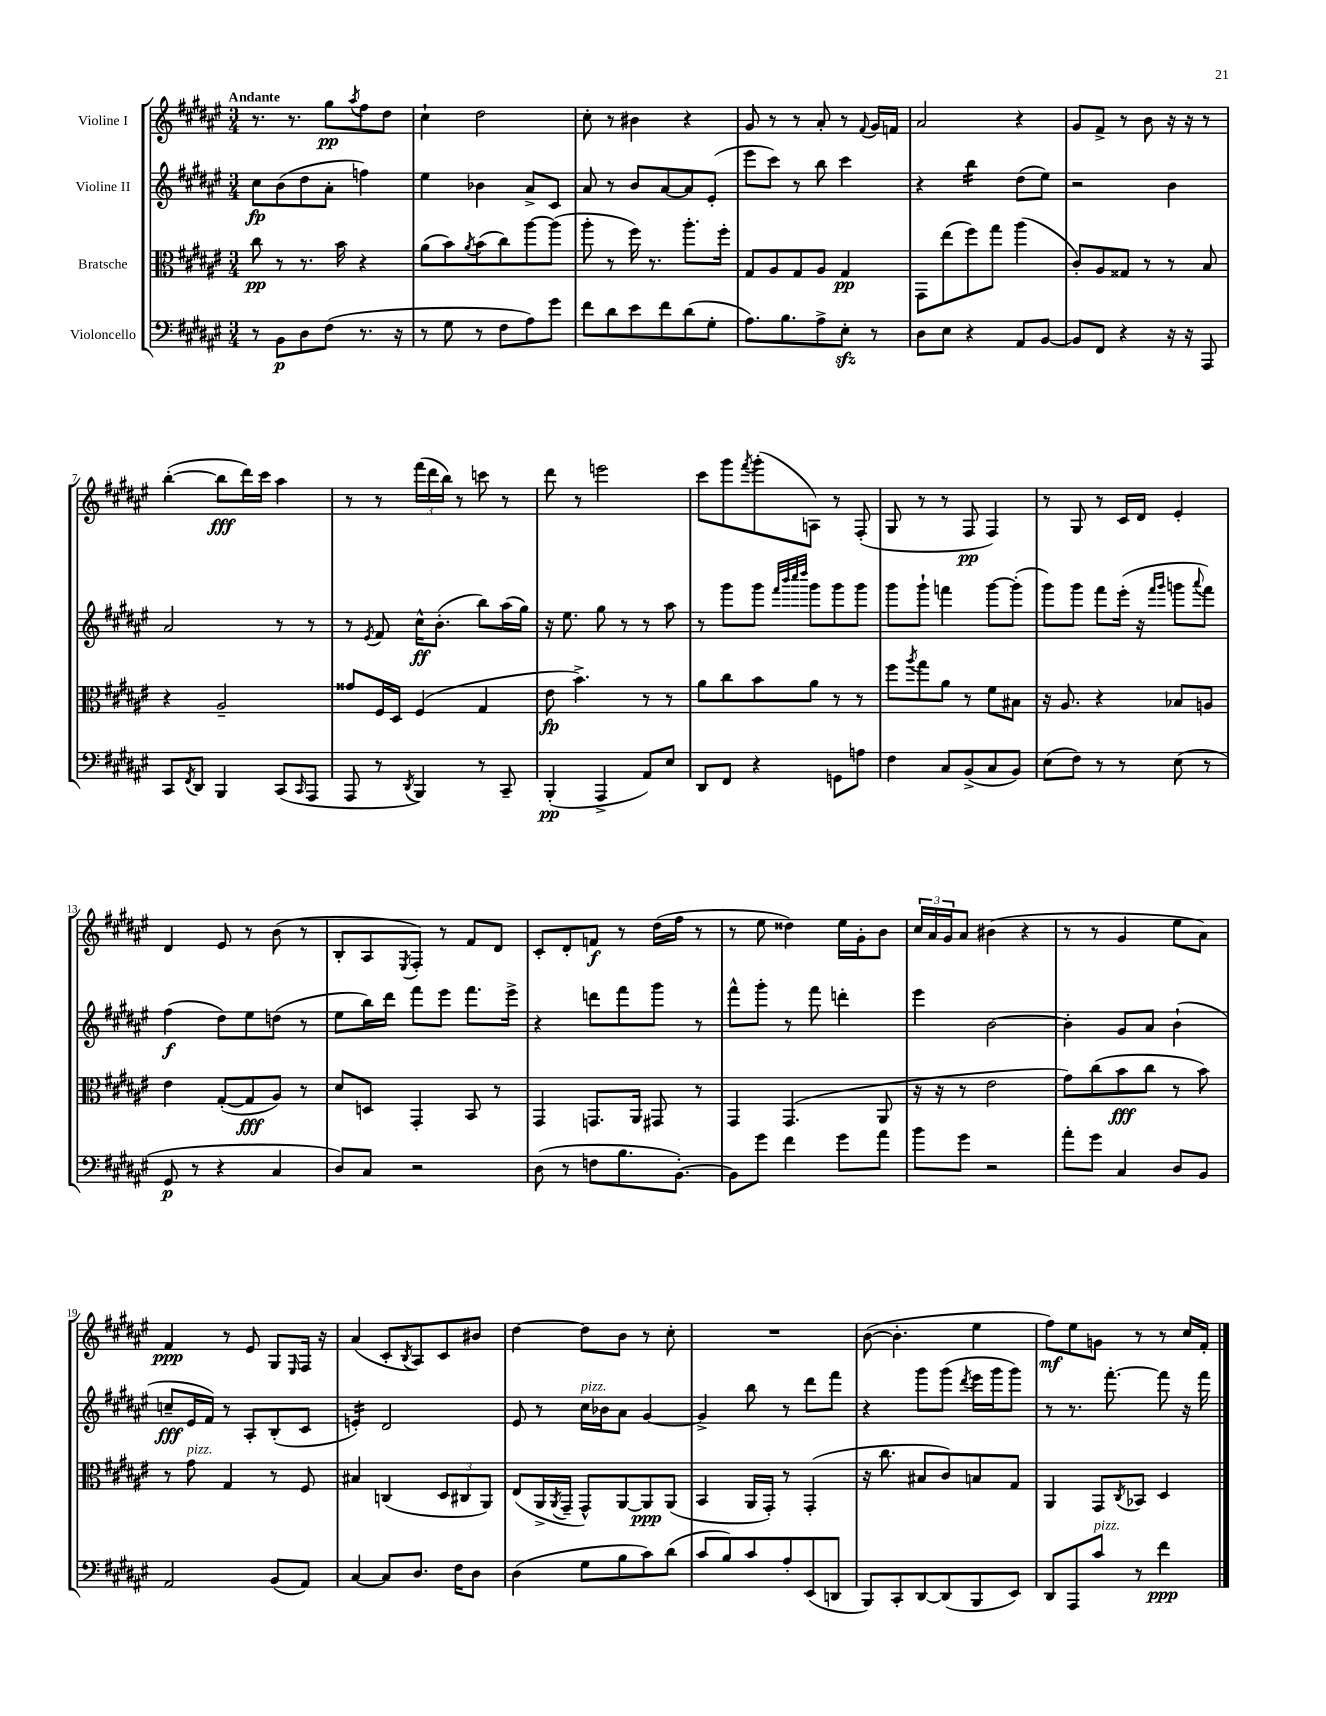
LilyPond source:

<<
\new StaffGroup <<
\new Staff = "s0" \with { instrumentName = "Violine I" } {
    \clef treble \key fis \major \numericTimeSignature \time 3/4 \tempo "Andante"
    r8. r8. gis''8\pp \acciaccatura { ais''8 } fis''8 dis''8 |
    cis''4-! dis''2 |
    cis''8-. r8 bis'4 r4 |
    gis'8 r8 r8 ais'8-. r8 \appoggiatura { fis'8 } gis'16 f'16 |
    ais'2 r4 |
    gis'8 fis'8-> r8 b'8 r16 r16 r8 |
    b''4~-.( b''8\fff dis'''16) cis'''16 ais''4 |
    r8 r8 \tuplet 3/2 { fis'''16( dis'''16 b''16) } r8 c'''8 r8 |
    dis'''8 r8 e'''2 |
    cis'''8 gis'''8 \acciaccatura { fis'''8 } gis'''8-.( a8) r8 fis8-.( |
    gis8 r8 r8 fis8\pp fis4) |
    r8 gis8 r8 cis'16 dis'16 eis'4-. |
    dis'4 eis'8 r8 b'8( r8 |
    b8-. ais8 \acciaccatura { eis8 } fis8-.) r8 fis'8 dis'8 |
    cis'8-. dis'8-. f'8\f r8 dis''16( fis''16 r8 |
    r8 eis''8 disis''4) eis''16 gis'16-. b'8 |
    \tuplet 3/2 { cis''16 ais'16 gis'16 } ais'8 bis'4( r4 |
    r8 r8 gis'4 eis''8 ais'8) |
    fis'4\ppp r8 eis'8 gis8 \grace { eis16 } fis16 r16 |
    ais'4( cis'8-. \acciaccatura { b8 } ais8) cis'8 bis'8 |
    dis''4~ dis''8 b'8 r8 cis''8-. |
    R2. |
    b'8~( b'4.-. eis''4 |
    fis''8\mf) eis''8 g'8 r8 r8 cis''16 fis'16-. \bar "|." |
}
\new Staff = "s1" \with { instrumentName = "Violine II" } {
    \clef treble \key fis \major \numericTimeSignature \time 3/4
    cis''8\fp b'8( dis''8 ais'8-. f''4) |
    eis''4 bes'4 ais'8-> cis'8 |
    ais'8 r8 b'8 ais'8~ ais'8 eis'8-.( |
    eis'''8 cis'''8) r8 b''8 cis'''4 |
    r4 b''4:16 dis''8( eis''8) |
    r2 b'4 |
    ais'2 r8 r8 |
    r8 \acciaccatura { eis'8 } fis'8 cis''16-^\ff b'8.-.( b''8) ais''16( gis''16) |
    r16 eis''8. gis''8 r8 r8 ais''8 |
    r8 gis'''8 gis'''8 \grace { fis'''32 b'''32 cis''''32 dis''''32 } gis'''8 gis'''8 gis'''8 |
    gis'''8 gis'''8-! f'''4 gis'''8~ gis'''8-.( |
    gis'''8) gis'''8 fis'''8 eis'''16-.( r16 \grace { fis'''16 gis'''16 } g'''8 \appoggiatura { ais'''8 } fis'''8) |
    fis''4\f( dis''8) eis''8 d''8( r8 |
    eis''8 b''16) dis'''16 fis'''8 eis'''8 fis'''8. eis'''16-> |
    r4 d'''8 fis'''8 gis'''8 r8 |
    fis'''8-^ gis'''8-. r8 fis'''8 d'''4-. |
    eis'''4 b'2~ |
    b'4-. gis'8 ais'8 b'4-!( |
    c''8--\fff eis'16 fis'16) r8 ais8-. b8-.( cis'8 |
    e'4:16-.) dis'2 |
    eis'8 r8 cis''16^\markup { \italic "pizz." } bes'16 ais'8 gis'4~ |
    gis'4-> b''8 r8 dis'''8 fis'''8 |
    r4 gis'''8 gis'''8( \acciaccatura { dis'''8 } eis'''16 gis'''16 gis'''8) |
    r8 r8. fis'''8.~-. fis'''8 r16 fis'''16 \bar "|." |
}
\new Staff = "s2" \with { instrumentName = "Bratsche" } {
    \clef alto \key fis \major \numericTimeSignature \time 3/4
    cis''8\pp r8 r8. b'16 r4 |
    ais'8( b'8) \acciaccatura { ais'8 } b'8( cis''8) ais''8~ ais''8( |
    ais''8-. r8 fis''16) r8. ais''8.-. fis''16-. |
    gis8 ais8 gis8 ais8 gis4\pp |
    gis,8 eis''8( fis''8) gis''8 ais''4( |
    cis'8-.) ais8 gisis8 r8 r8 b8 |
    r4 ais2-- |
    gisis'8 fis16 dis16 fis4( gis4 |
    eis'8\fp b'4.->) r8 r8 |
    ais'8 cis''8 b'8 ais'8 r8 r8 |
    fis''8 \acciaccatura { ais''8 } gis''8 ais'8 r8 fis'8 bis8 |
    r16 ais8. r4 bes8 a8 |
    eis'4 gis8~-.( gis8\fff ais8) r8 |
    dis'8 d8 gis,4-. b,8 r8 |
    gis,4 g,8. ais,16 gis,8 r8 |
    gis,4 gis,4.( ais,8 |
    r16 r16 r8 eis'2 |
    gis'8) cis''8( b'8\fff cis''8 r8 b'8) |
    r8 gis'8^\markup { \italic "pizz." } gis4 r8 fis8 |
    bis4 c4( \tuplet 3/2 { dis8 cis8 ais,8) } |
    eis8( ais,16-> \acciaccatura { ais,8 } gis,16-- gis,8-^) ais,8~ ais,8\ppp ais,8( |
    b,4 ais,16 gis,16-.) r8 gis,4-.( |
    r16 cis''8. bis8 cis'8) b8 gis8 |
    ais,4 gis,8 \acciaccatura { cis8 } bes,8 dis4 \bar "|." |
}
\new Staff = "s3" \with { instrumentName = "Violoncello" } {
    \clef bass \key fis \major \numericTimeSignature \time 3/4
    r8 b,8\p dis8 fis8( r8. r16 |
    r8 gis8 r8 fis8 ais8) gis'8 |
    fis'8 dis'8 eis'8 fis'8 dis'8( gis8-. |
    ais8.) b8. ais8-> eis8-.\sfz r8 |
    dis8 eis8 r4 ais,8 b,8~ |
    b,8 fis,8 r4 r16 r16 ais,,8 |
    cis,8 \acciaccatura { fis,8 } dis,8 b,,4 cis,8( \grace { cis,16 } ais,,8 |
    ais,,8 r8 \acciaccatura { dis,8 } b,,4) r8 cis,8-- |
    b,,4-.\pp( ais,,4-> ais,8) eis8 |
    dis,8 fis,8 r4 g,8 a8 |
    fis4 cis8 b,8->( cis8 b,8) |
    eis8( fis8) r8 r8 eis8( r8 |
    gis,8\p r8 r4 cis4 |
    dis8) cis8 r2 |
    dis8( r8 f8 b8. b,8.~-.) |
    b,8 gis'8 fis'4 gis'8 ais'8 |
    b'8 gis'8 r2 |
    ais'8-. gis'8 cis4 dis8 b,8 |
    ais,2 b,8( ais,8) |
    cis4~ cis8 dis8. fis16 dis8 |
    dis4( gis8 b8 cis'8) dis'8( |
    cis'8 b8) cis'8 ais8-. eis,8( d,8 |
    b,,8) cis,8-. dis,8~ dis,8( b,,8 eis,8) |
    dis,8 ais,,8 cis'8^\markup { \italic "pizz." } r8 fis'4\ppp \bar "|." |
}
>>
>>
